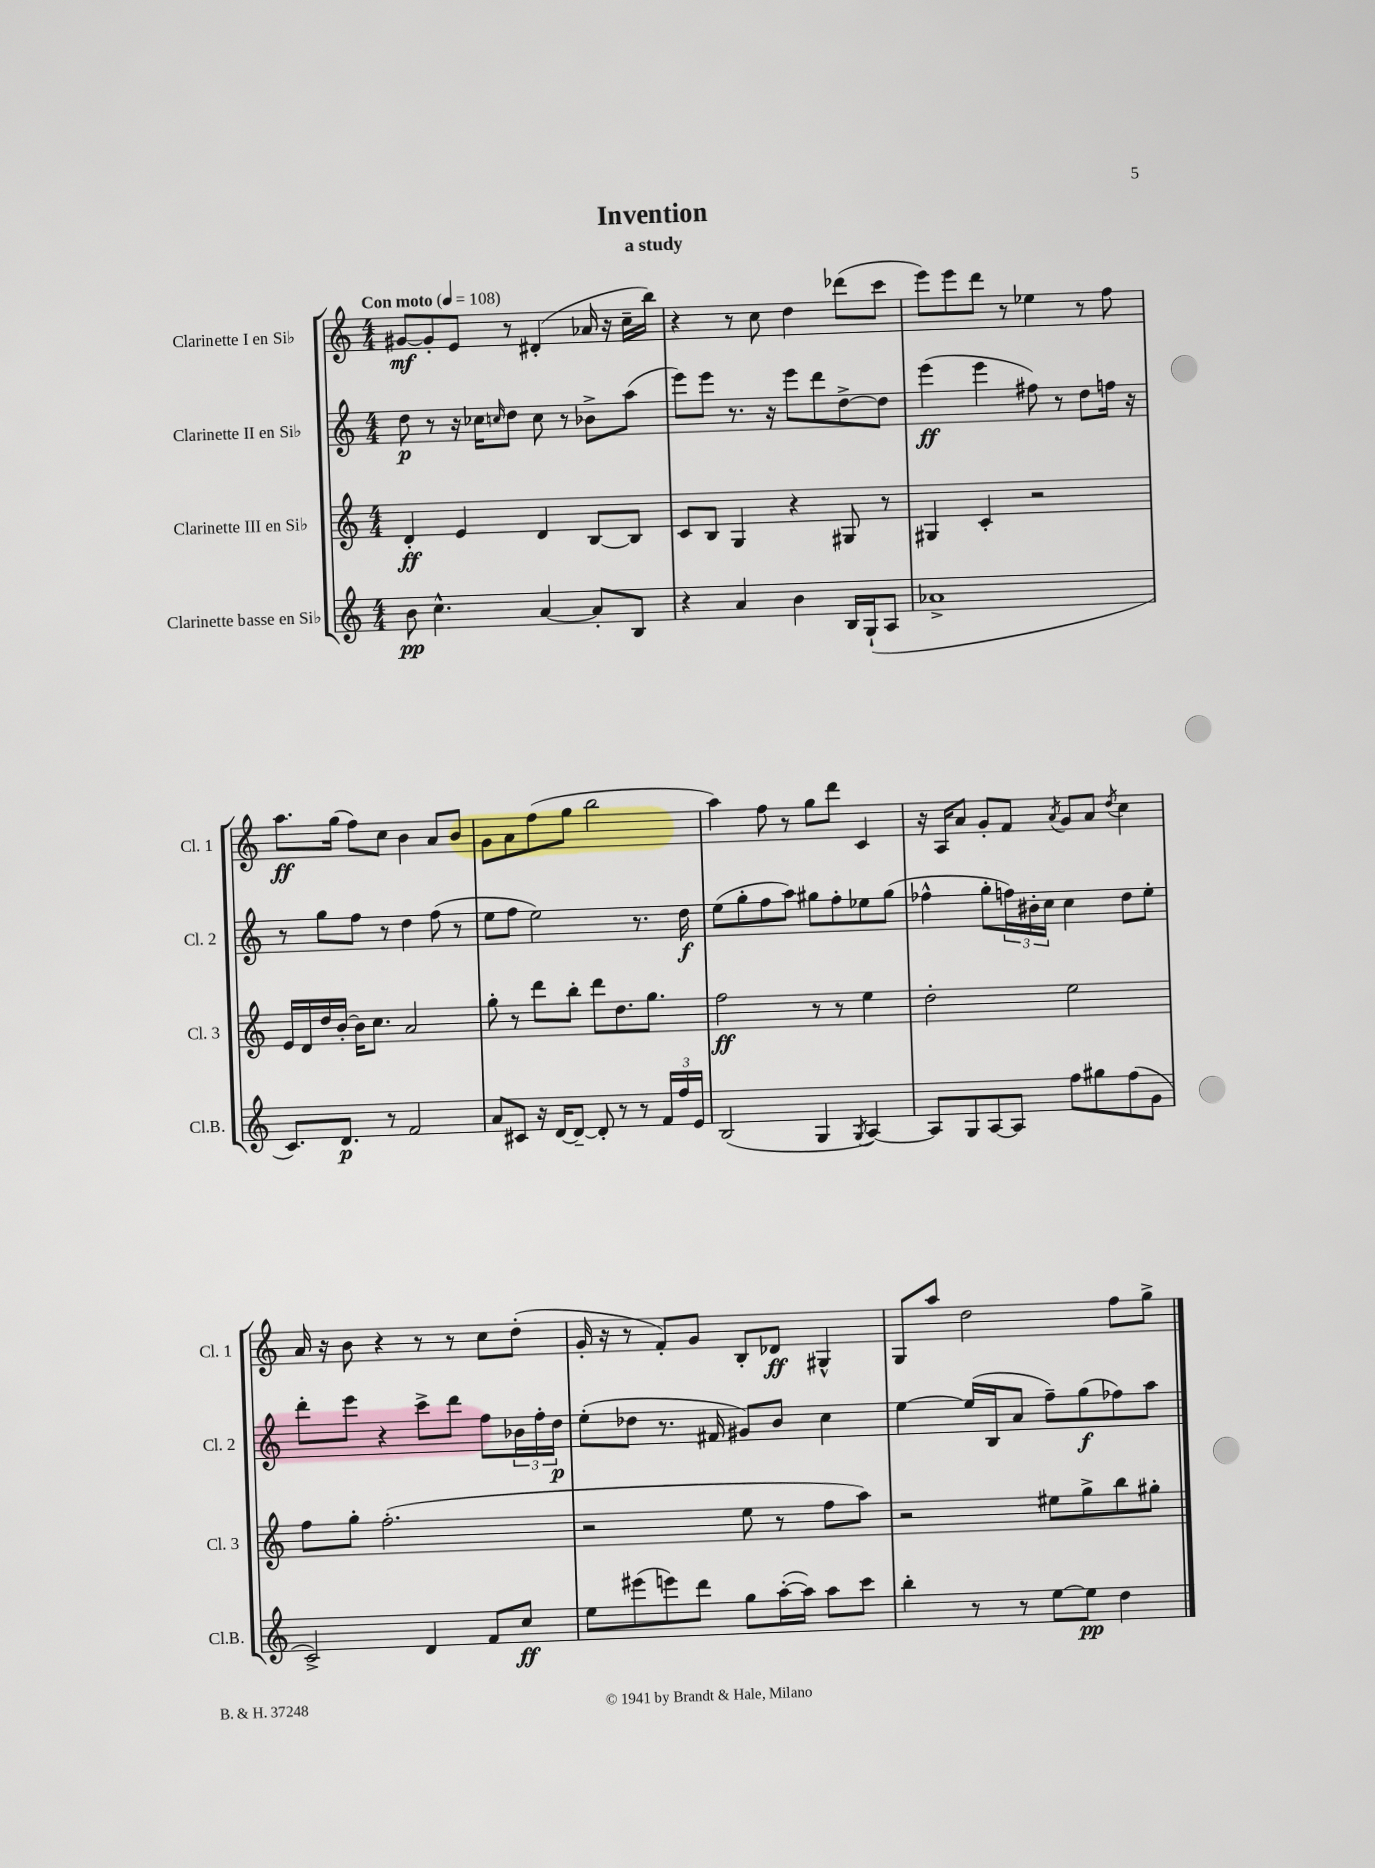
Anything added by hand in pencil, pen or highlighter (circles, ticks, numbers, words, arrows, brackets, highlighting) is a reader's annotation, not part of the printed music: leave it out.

**kern	**dynam	**kern	**dynam	**kern	**dynam	**kern	**dynam
*part4	*part4	*part3	*part3	*part2	*part2	*part1	*part1
*staff4	*staff4	*staff3	*staff3	*staff2	*staff2	*staff1	*staff1
*I"Clarinette basse en Si♭	*	*I"Clarinette III en Si♭	*	*I"Clarinette II en Si♭	*	*I"Clarinette I en Si♭	*
*I'Cl.B.	*	*I'Cl. 3	*	*I'Cl. 2	*	*I'Cl. 1	*
*clefG2	*	*clefG2	*	*clefG2	*	*clefG2	*
*k[]	*	*k[]	*	*k[]	*	*k[]	*
*M4/4	*	*M4/4	*	*M4/4	*	*M4/4	*
*MM108	*	*MM108	*	*MM108	*	*MM108	*
=1	=1	=1	=1	=1	=1	=1	=1
!	!	!	!	!	!	!LO:TX:a:B:t=Con moto	!
8b\	pp	4d'/	ff	8dd\	p	[8g#X/L	mf
4.cc^^\	.	.	.	8r	.	8g#'/]	.
.	.	4e/	.	16r	.	8e/J	.
.	.	.	.	16cc-X\KL	.	.	.
.	.	.	.	16qqccn/	.	.	.
.	.	.	.	8dd\J	.	8r	.
[4a/	.	4d/	.	8cc\	.	(4d#X'/	.
.	.	.	.	8r	.	.	.
8a'/L]	.	[8B/L	.	8b-X^\L	.	16a-X/	.
.	.	.	.	.	.	16r	.
8B/J	.	8B/J]	.	(8aa\J	.	16cc~\LL	.
.	.	.	.	.	.	16bb\JJ)	.
=2	=2	=2	=2	=2	=2	=2	=2
4r	.	8c/L	.	8eee\L)	.	4r	.
.	.	8B/J	.	8eee\J	.	.	.
4a/	.	4G/	.	8.r	.	8r	.
.	.	.	.	.	.	8cc\	.
.	.	.	.	16r	.	.	.
4b\	.	4r	.	8eee\L	.	4dd\	.
.	.	.	.	8ddd\	.	.	.
16B/LL	.	8G#X/	.	[8dd^\	.	(8ddd-X\L	.
(16G`/J	.	.	.	.	.	.	.
8A/J	.	8r	.	8dd\J]	.	8ccc\J	.
=3	=3	=3	=3	=3	=3	=3	=3
1a-X^	.	4G#X/	.	(4eee\	ff	8eee\L)	.
.	.	.	.	.	.	8eee\	.
.	.	4c'/	.	4eee\	.	8ddd\J	.
.	.	.	.	.	.	8r	.
.	.	2r	.	8ff#X\)	.	4ee-X\	.
.	.	.	.	8r	.	.	.
.	.	.	.	8dd\L	.	8r	.
.	.	.	.	16ffn\Jk	.	8ff\	.
.	.	.	.	16r	.	.	.
!!LO:LB:g=z
=4	=4	=4	=4	=4	=4	=4	=4
8.c/L)	.	16e/LL	.	8r	.	8.aa\L	ff
.	.	16d/	.	.	.	.	.
.	.	16dd/	.	8gg\L	.	.	.
8.d/J	p	[16b'/JJ	.	.	.	(16gg\Jk	.
.	.	16b\KL]	.	8ff\J	.	8ff\L)	.
.	.	8.cc\J	.	.	.	.	.
8r	.	.	.	8r	.	8cc\J	.
2f/	.	2a/	.	4dd\	.	4b\	.
.	.	.	.	(8ff\	.	8a/L	.
.	.	.	.	8r	.	8b/J	.
=5	=5	=5	=5	=5	=5	=5	=5
8a/L	.	8gg'\	.	8ee\L	.	8g\L	.
8c#X/J	.	8r	.	8ff\J	.	8a\	.
16r	.	8ddd\L	.	2ee\)	.	(8ff\	.
[16d/KL	.	.	.	.	.	.	.
8d~/J_	.	8bb'\J	.	.	.	8gg\J	.
8d'/]	.	8ddd\L	.	.	.	2bb\	.
8r	.	8.dd\	.	.	.	.	.
8r	.	.	.	8.r	.	.	.
.	.	8.gg\J	.	.	.	.	.
24f/LL	.	.	.	.	.	.	.
24ff/	.	.	.	.	.	.	.
.	.	.	.	16dd\	f	.	.
24e/JJ	.	.	.	.	.	.	.
=6	=6	=6	=6	=6	=6	=6	=6
(2B/	.	2ff\	ff	(8ee\L	.	4aa\)	.
.	.	.	.	8gg'\	.	.	.
.	.	.	.	8ff\	.	8ff\	.
.	.	.	.	8aa\J)	.	8r	.
4G/	.	8r	.	8gg#X\L	.	8gg\L	.
.	.	8r	.	8ff'\	.	8ddd\J	.
8qG/	.	.	.	.	.	.	.
[4A/)	.	4ee\	.	8ee-X\	.	4c/	.
.	.	.	.	(8gg#\J	.	.	.
=7	=7	=7	=7	=7	=7	=7	=7
8A/L]	.	2dd'\	.	4ff-X^^\	.	16r	.
.	.	.	.	.	.	16A/KL	.
8G/	.	.	.	.	.	8a/J	.
[8A/	.	.	.	8gg'\L	.	8g'/L	.
8A/J]	.	.	.	24ffn\L)	.	8f/J	.
.	.	.	.	24b#X'\	.	.	.
.	.	.	.	24cc\JJ	.	.	.
.	.	.	.	.	.	8qa/	.
8ff\L	.	2ee\	.	4cc\	.	8g/L	.
8gg#X\	.	.	.	.	.	8a/J	.
.	.	.	.	.	.	8qdd/	.
(8ff\	.	.	.	8dd\L	.	4cc\	.
8g\J	.	.	.	8ee'\J	.	.	.
!!LO:LB:g=z
=8	=8	=8	=8	=8	=8	=8	=8
2c^/)	.	8ff\L	.	8ddd'\L	.	16a/	.
.	.	.	.	.	.	16r	.
.	.	8gg'\J	.	8eee\J	.	8b\	.
.	.	(2.ff'\	.	4r	.	4r	.
4d/	.	.	.	8ccc^\L	.	8r	.
.	.	.	.	8ddd\J	.	8r	.
8f/L	.	.	.	8ff\L	.	8cc\L	.
8cc/J	ff	.	.	24b-X\L	.	(8dd'\J	.
.	.	.	.	24ff'\	.	.	.
.	.	.	.	24dd\JJ	p	.	.
=9	=9	=9	=9	=9	=9	=9	=9
8ee\L	.	2r	.	(8ee'\L	.	16g'/	.
.	.	.	.	.	.	16r	.
(8eee#X\	.	.	.	8dd-X\J	.	8r	.
8eeen\)	.	.	.	8.r	.	8f'/L)	.
8ddd\J	.	.	.	.	.	8g/J	.
.	.	.	.	16f#X/	.	.	.
8gg\L	.	8ee\	.	8g#X/L)	.	8B'/L	.
([16aa'\L	.	8r	.	8b/J	.	8d-X/J	ff
16aa\JJ])	.	.	.	.	.	.	.
8aa\L	.	8ff\L	.	4cc\	.	4G#X^^/	.
8ccc\J	.	8aa\J)	.	.	.	.	.
=10	=10	=10	=10	=10	=10	=10	=10
4bb'\	.	2r	.	[4ee\	.	8G/L	.
.	.	.	.	.	.	8aa/J	.
8r	.	.	.	(16ee/LL]	.	2dd\	.
.	.	.	.	16B/J	.	.	.
8r	.	.	.	8a/J	.	.	.
[8ee\L	.	8ee#X\L	.	8ff~\L)	.	.	.
8ee\J]	pp	8gg^\	.	(8gg\	f	.	.
4dd\	.	8bb\	.	8ff-X\)	.	8ff\L	.
.	.	8gg#X'\J	.	8aa\J	.	8gg^\J	.
==	==	==	==	==	==	==	==
*-	*-	*-	*-	*-	*-	*-	*-
